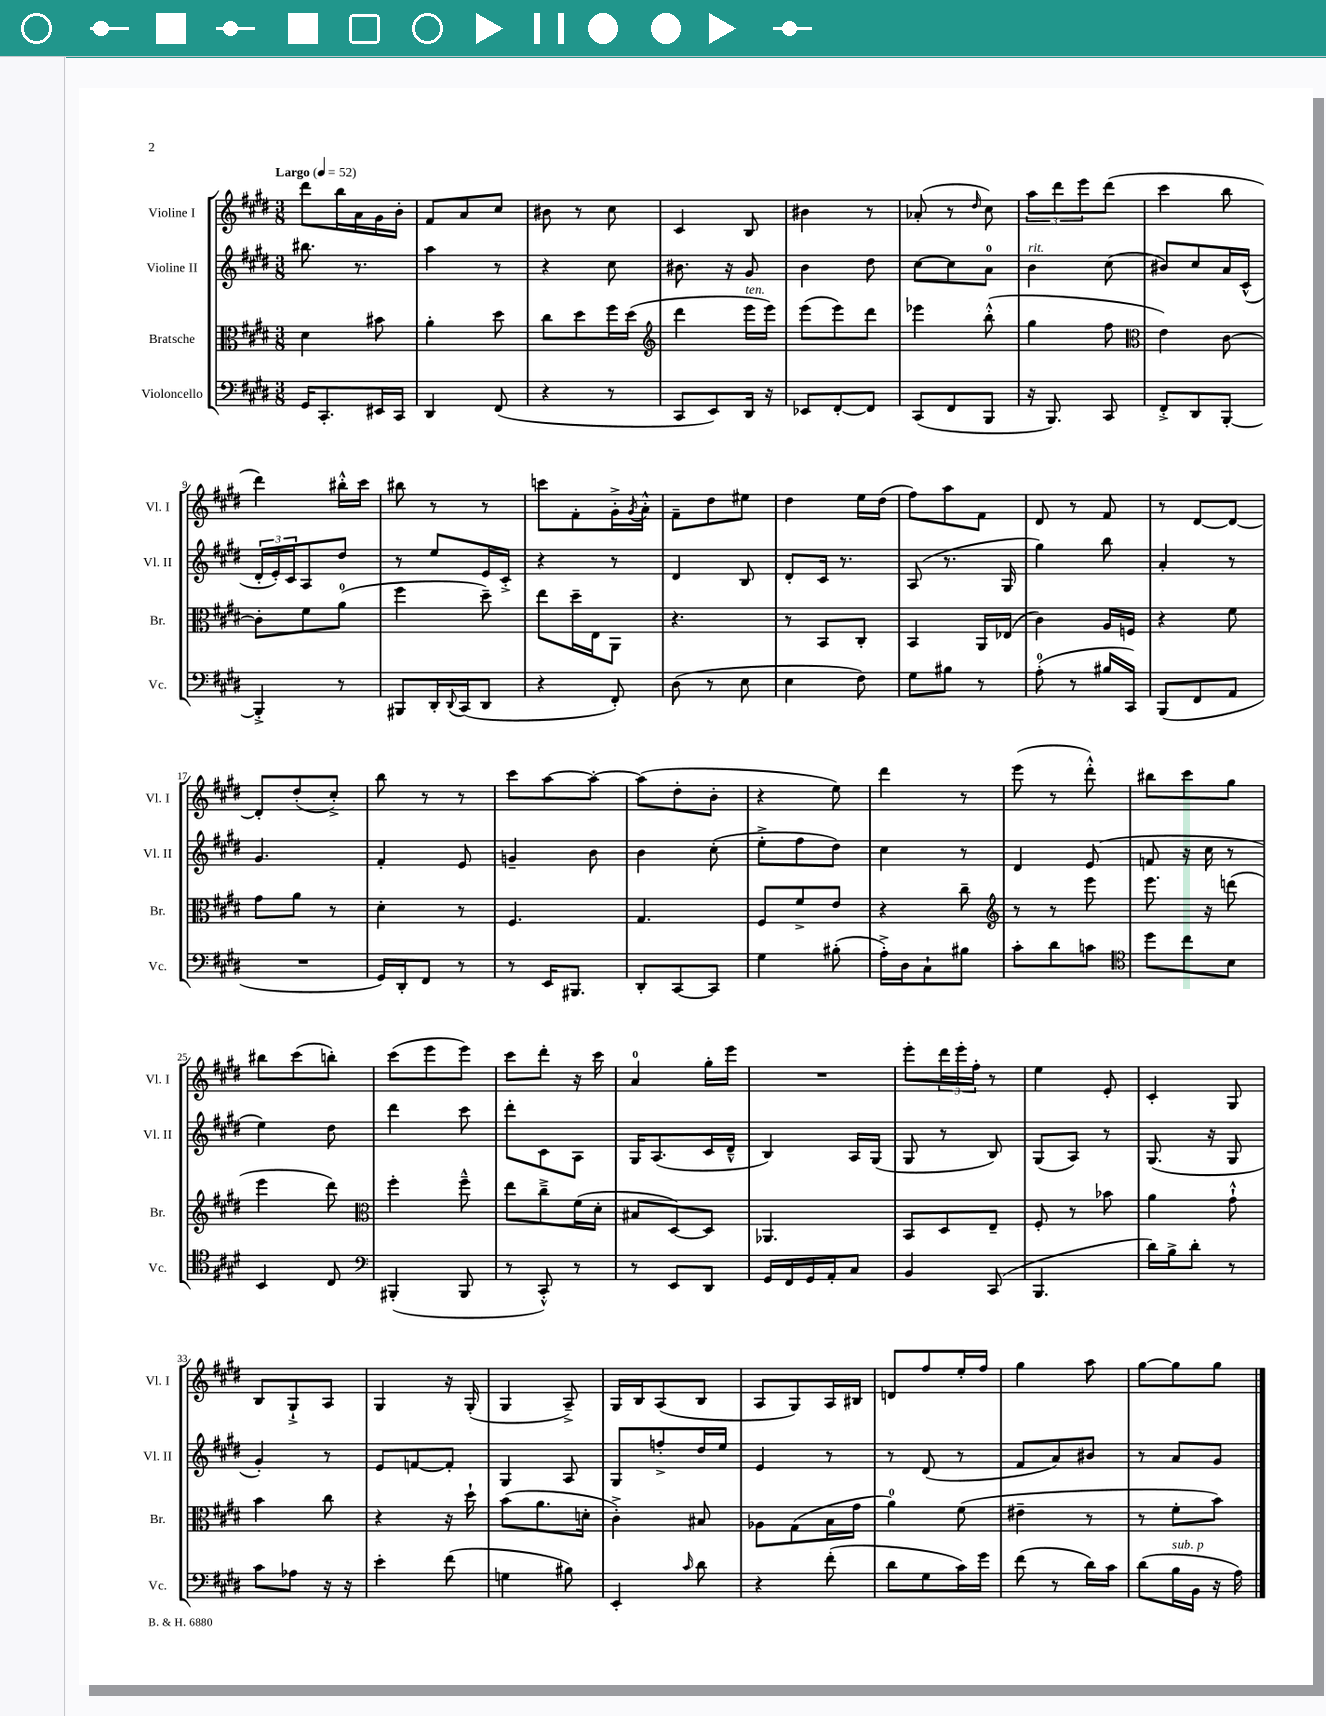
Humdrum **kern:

**kern	**kern	**kern	**kern
*staff4	*staff3	*staff2	*staff1
*clefF4	*clefC3	*clefG2	*clefG2
*k[f#c#g#d#]	*k[f#c#g#d#]	*k[f#c#g#d#]	*k[f#c#g#d#]
*M3/8	*M3/8	*M3/8	*M3/8
*MM52	*MM52	*MM52	*MM52
16GG#/LK	4d#\	8.bb#\	8ddd#\L
8.CC#'/	.	.	.
.	.	.	16bb\L
.	.	8.r	16a\
16EE#/L	8b#\	.	16g#\
16CC#/JJ	.	.	16b'\JJ
=	=	=	=
4DD#/	4a'\	4aa\	8f#/L
.	.	.	8a/
(8FF#/	8dd#\	8r	8cc#/J
=	=	=	=
4r	8cc#\L	4r	8b#\
.	8dd#\	.	8r
8r	16ff#\L	8cc#\	8cc#\
.	(16dd#\JJ	.	.
=	=	=	=
*	*clefG2	*	*
8CC#/L	4ddd#\	8.b#\	4c#/
8EE/)	.	.	.
.	.	16r	.
16DD#/Jk	16eee\LL	8g#/	8B/
16r	16eee\JJ)	.	.
=	=	=	=
8EE-/L	(8eee\L	4b\	4b#\
[8FF#'/	8eee\)	.	.
8FF#/]J	8ddd#\J	8dd#\	8r
=	=	=	=
(8CC#/L	4eee-\	[8cc#\L	(8a-'/
8FF#/	.	8cc#\]	8r
.	.	.	16qqdd#/
8BBB/J	(8bb'^^\	8a\J	8cc#\)
=	=	=	=
16r	4gg#\	4b\	12aa\L
8.BBB/)	.	.	.
.	.	.	12ddd#\
.	.	.	12eee\
8CC#/	8ff#\	(8cc#\	(8ddd#\J
=	=	=	=
*	*clefC3	*	*
8FF#'^/L	4e\)	8b#/L)	4ccc#\
8DD#/	.	8cc#/	.
[8BBB'/J	[8c#\	16a/L	8bb\
.	.	(16c#^^/JJ	.
=	=	=	=
4BBB'^/]	8c#'\]L	24d#'/LL	4ddd#\)
.	.	24e'/)	.
.	.	24c#/J	.
.	8f#\	8A/	.
8r	(8a\J	8dd#/J	16bb#'^^\LL
.	.	.	16ccc#\JJ
=	=	=	=
8BBB#/L	4ff#\	8r	8bb#\
16DD#'/L	.	8ee/L	8r
8qqDD#/	.	.	.
(16CC#/J	.	.	.
8DD#/J	8dd#~\)	16e/L	8r
.	.	16c#'^/JJ	.
=	=	=	=
4r	8ee\L	4r	8ccc\L
.	16dd#~\L	.	8f#'\
.	16E\J	.	.
8FF#'/)	8AA\J	8r	16g#'^\L
.	.	.	8qg#/
.	.	.	16a'^^\JJ
=	=	=	=
(8D#\	4.r	4d#/	8f#~\L
8r	.	.	8dd#\
8E\	.	8B/	8ee#\J
=	=	=	=
4E\	8r	8d#'/L	4dd#\
.	8BB/L	16c#/Jk	.
.	.	8.r	.
8F#\)	8C#'/J	.	16ee\LL
.	.	.	(16dd#\JJ
=	=	=	=
8G#\L	4BB/	(8A/	8ff#\L)
8B#\J	.	8.r	8aa\
8r	16AA/LL	.	8f#\J
.	(16E-/JJ	16G#/	.
=	=	=	=
(8A'\	4c#\)	4gg#\)	8d#/
8r	.	.	8r
16B#/LL	16A/LL	8bb\	8f#/
16CC#/JJ)	16F/JJ	.	.
=	=	=	=
(8BBB/L	4r	4a'/	8r
8FF#/	.	.	[8d#/L
8AA/J	8f#\	8r	8d#/_J
=	=	=	=
4.r	8g#\L	4.g#/	8d#'/]L
.	8a\J	.	(8dd#'/
.	8r	.	8cc#'^/J)
=	=	=	=
16GG#/LL)	4d#'\	4f#'/	8bb\
16DD#'/J	.	.	.
8FF#/J	.	.	8r
8r	8r	8e/	8r
=	=	=	=
8r	4.F#/	4g~/	8ccc#\L
16EE/LK	.	.	[8aa\
8.BBB#/J	.	.	.
.	.	8b\	8aa'\_J
=	=	=	=
8DD#'/L	4.G#/	4b\	(8aa\]L
[8CC#/	.	.	8dd#'\
8CC#/]J	.	(8cc#'\	8b'\J
=	=	=	=
4G#\	8F#/L	8ee'^\L	4r
.	8f#^/	8ff#\	.
(8B#'\	8e/J	8dd#\J)	8ee\)
=	=	=	=
16A'^\LL)	4r	4cc#\	4ddd#\
16D#\J	.	.	.
8C#`\	.	.	.
8B#\J	8cc#~\	8r	8r
=	=	=	=
*	*clefG2	*	*
8c#'\L	8r	4d#/	(8eee\
8d#\	8r	.	8r
8c\J	8eee\	(8e/	8ddd#'^^\)
=	=	=	=
*clefC4	*	*	*
8dd#\L	8.eee\	8f/	8bb#\L
8cc#\	.	16r	8ccc#\
.	16r	16cc#\	.
8B\J	(8ddd\	8r	8gg#\J
=	=	=	=
4BB/	4eee\	4ee\)	8bb#\L
.	.	.	(8ccc#\
8C#/	8ddd#\)	8dd#\	8bb'\J)
=	=	=	=
*clefF4	*clefC3	*	*
(4BBB#'/	4ff#'\	4ddd#\	(8ccc#\L
.	.	.	8eee\
8BBB#/	8ff#~^^\	8ccc#\	8eee\J)
=	=	=	=
8r	8ee\L	8ddd#'\L	8ccc#\L
8CC#'^^/)	8cc#~^\	8c#\	8ddd#'\J
8r	(16f#\L	8A\J	16r
.	16d#'\JJ	.	16ccc#\
=	=	=	=
8r	8B#/L	16G#/LK	4a/
.	.	(8.A/	.
8EE/L	[8D#/)	.	.
8DD#/J	8D#/]J	16c#/L	16gg#'\LL
.	.	16d#~^^/JJ	16eee\JJ
=	=	=	=
16GG#/LL	4.AA-/	4B/)	4.r
16FF#/	.	.	.
16GG#/	.	.	.
16AA'/J	.	.	.
8C#/J	.	16A/LL	.
.	.	(16G#/JJ	.
=	=	=	=
4BB/	8BB/L	8G#/	8eee'\L
.	8D#/	8r	24ddd#\L
.	.	.	24eee'\
.	.	.	24ff#'\JJ
(8CC#/	8E~/J	8B/)	8r
=	=	=	=
4.BBB/	8F#'/	(8G#/L	4ee\
.	8r	8A/J)	.
.	8b-\	8r	8e'/
=	=	=	=
16d#\LL)	4a\	(8.G#/	4c#'/
16B^\J	.	.	.
8d#'\J	.	.	.
.	.	16r	.
8r	8g#`^^\	8G#/	8G#/
=	=	=	=
8c#\L	4b\	4g#'/)	8B/L
8A-\J	.	.	8G#`^/
16r	8cc#\	8r	8A/J
16r	.	.	.
=	=	=	=
4e'\	4r	8e/L	4G#/
.	.	[8f/	.
(8f#\	16r	8f'/]J	16r
.	16dd#`\	.	(16G#'/
=	=	=	=
4G\	(8b\L	4G#/	4G#/
.	8.a\	.	.
8B#\)	.	8A/	8A~^/)
.	16d'\Jk	.	.
=	=	=	=
4EE'/	4c#'^\)	8G#/L	16G#/LL
.	.	.	16B/J
.	.	8ff'^/	(8A/
16qqc#/	.	.	.
8d#\	8B#/	16dd#/L	8B/J
.	.	16ee/JJ	.
=	=	=	=
4r	8A-\L	4e/	8A/L
.	(8G#\	.	8G#/)
(8f#'\	16B\L	8r	16A/L
.	16g#\JJ	.	16B#/JJ
=	=	=	=
8d#\L	4a\)	8r	8d/L
8G#\	.	(8d#/	8ff#/
16c#\L)	(8f#\	8r	16ee'/L
16g#\JJ	.	.	16ff#/JJ
=	=	=	=
(8f#\	4e#~\	8f#/L	4gg#\
8r	.	8a/)	.
16d#\LL)	8r	8b#/J	8aa\
16c#\JJ	.	.	.
=	=	=	=
(8d#\L	8r	8r	[8gg#\L
16B\L	8f#'\L	8a/L	8gg#\]
16BB\JJ	.	.	.
16r	8b\J)	8g#/J	8gg#\J
16A\)	.	.	.
==	==	==	==
*-	*-	*-	*-
